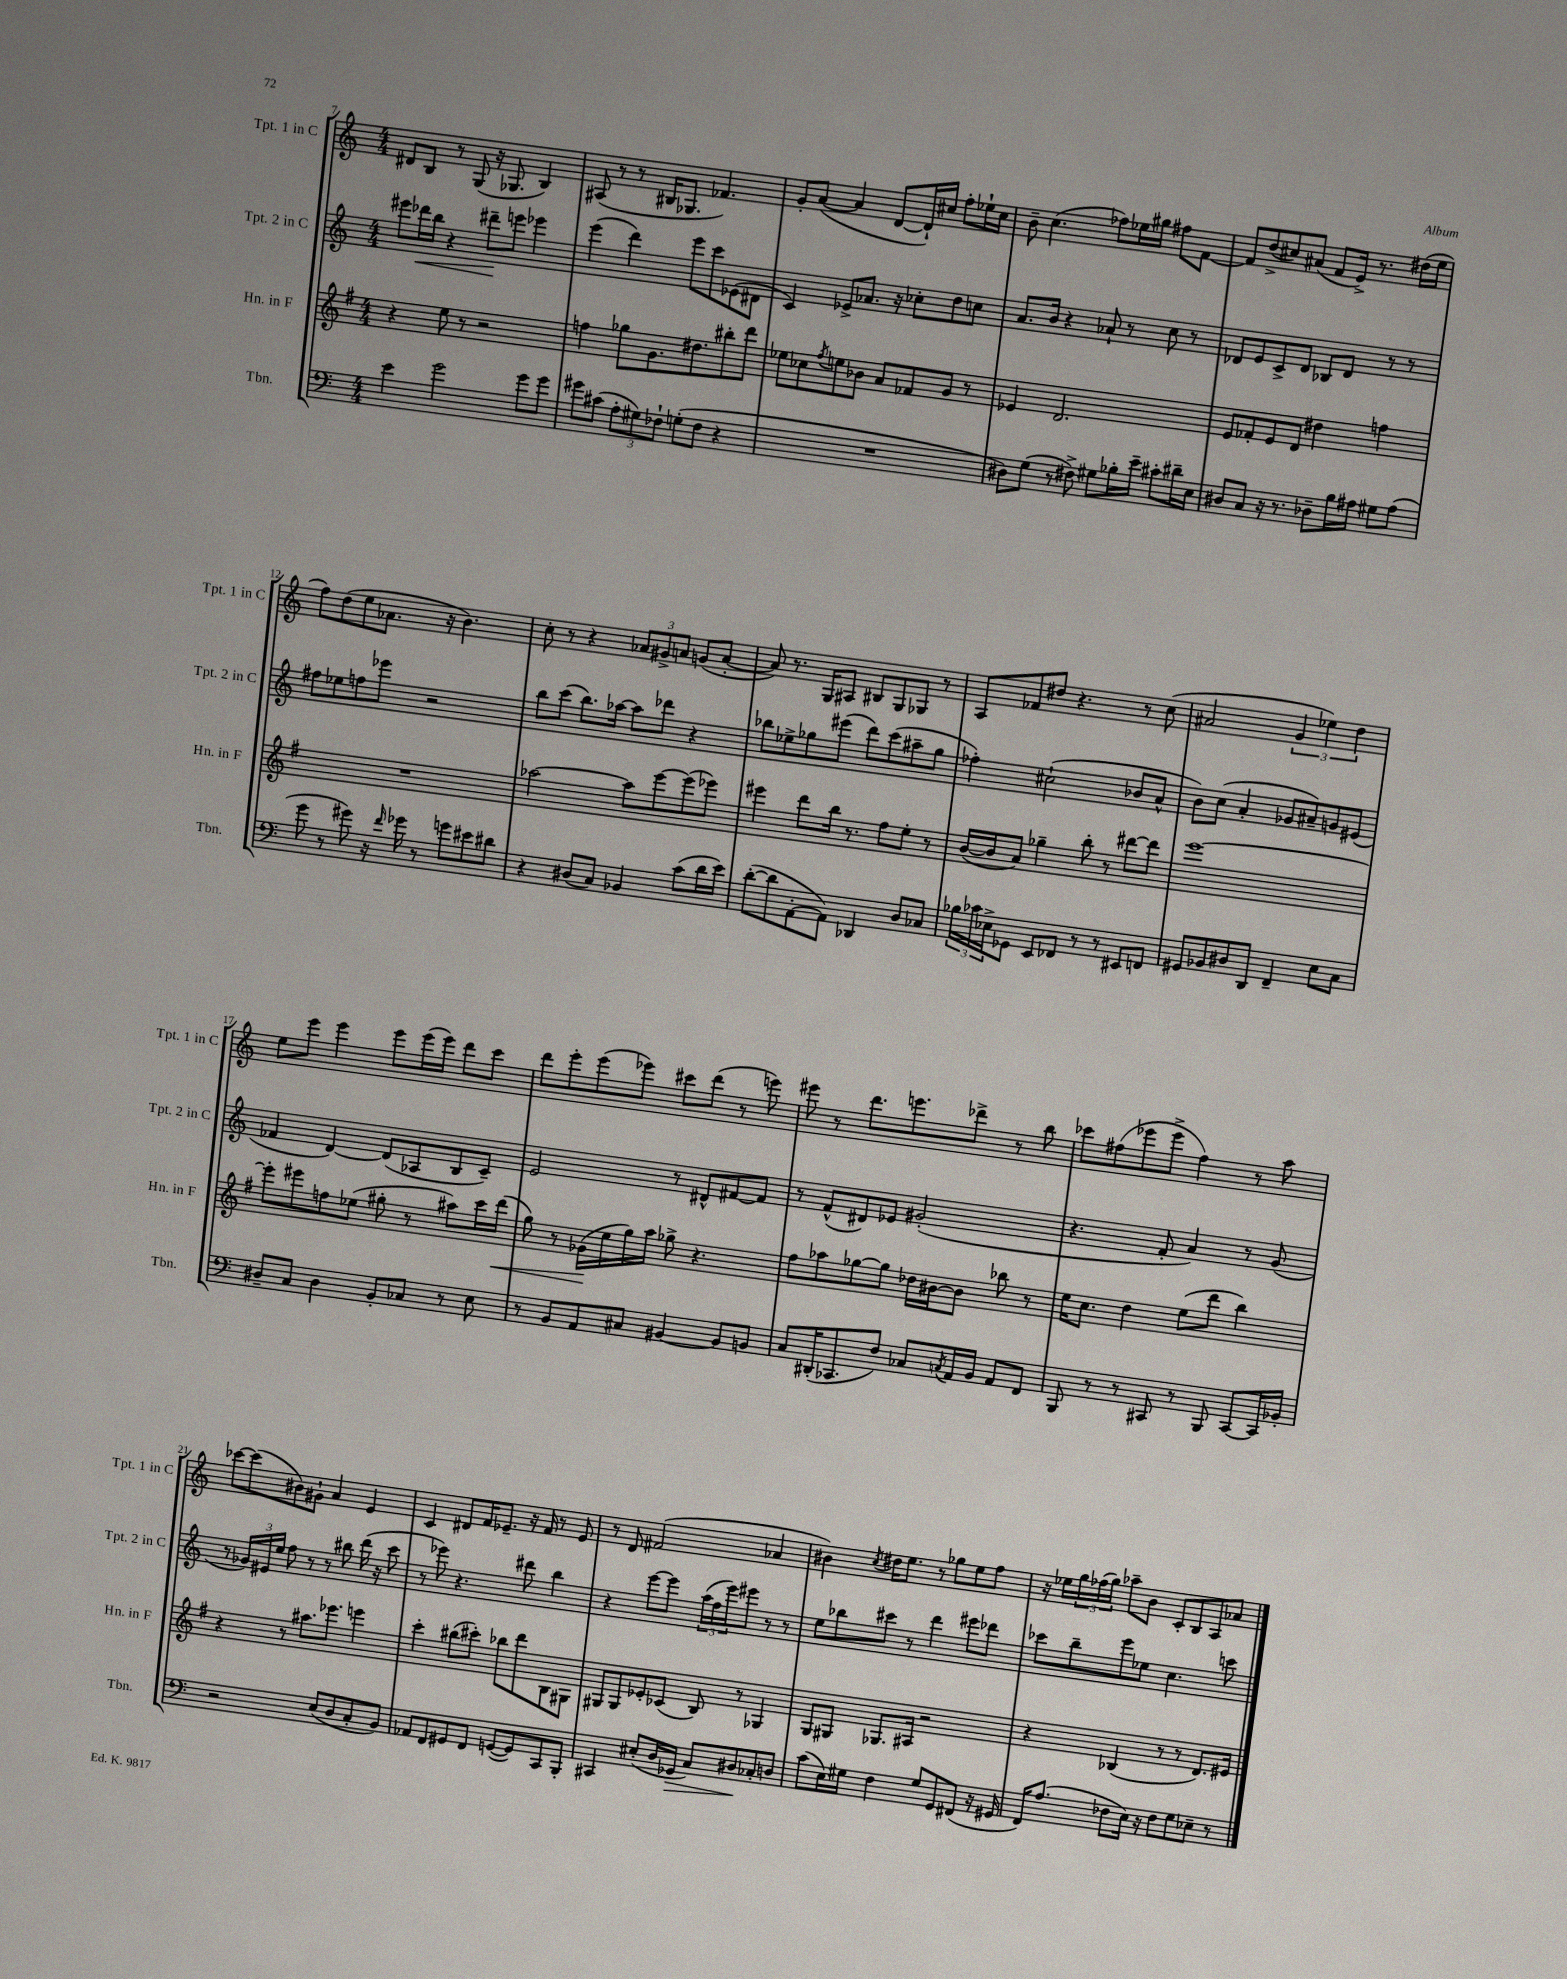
<<
\new StaffGroup <<
\new Staff = "s0" \with { instrumentName = "Tpt. 1 in C" shortInstrumentName = "Tpt. 1 in C" } {
    \clef treble \key c \major \numericTimeSignature \time 4/4
    dis'8 b8 r8 g8( r16 ges8. b4) |
    ais8( r8 r8 bis16 ges8. fes'4.) |
    g'8-. a'8~( a'4 d'8~ d'16-!) cis''16 f''8-. ees''16-! cis''16 |
    b'8-- c''4.( fes''8) ees''16 gis''16 fis''8 f'8~ |
    f'8 d''8->( cis''8) ais'8( f'8 e'16->) r8. dis''16( e''16 |
    f''8) d''8( e''8 aes'8. r16 b'4.) |
    c''8-. r8 r4 \tuplet 3/2 { aes'8 gis'8-> a'8 } g'8( a'8~-. |
    a'8) r8. g16 ais8 bis8 g8 ges8 r8 |
    a8 fes'8 dis''8 r4. r8 c''8( |
    ais'2 \tuplet 3/2 { g'4 ees''4) d''4 } |
    e''8 e'''8 e'''4 e'''8 e'''16( e'''16) d'''8 c'''8 |
    d'''8 e'''8-. e'''8( ees'''8) cis'''8 d'''8( r8 e'''8) |
    eis'''8 r8 d'''8. e'''8. des'''8-> r8 b''8 |
    ces'''8 fis''8( ees'''8 ees'''8-> fis''4) r8 a''8 |
    ces'''8~ ces'''8( bis'8) gis'8-! a'4 e'4 |
    c'4 dis'8 f'16 ees'8.-- r16 f'16 r8 ees'8 |
    r8 d'8 fis'2( aes'4 |
    bis'4) \acciaccatura { c''8 } dis''16 e''8. r8 ges''8 e''8 f''8 |
    r16 ees''16 \tuplet 3/2 { g''16 fes''16( g''16) } aes''8-- b'8 c'8-. b8 a8 aes'8 \bar "|." |
}
\new Staff = "s1" \with { instrumentName = "Tpt. 2 in C" shortInstrumentName = "Tpt. 2 in C" } {
    \clef treble \key c \major \numericTimeSignature \time 4/4
    eis'''8 des'''16\< b''16 r4 dis'''8--\! e'''8 ees'''4 |
    e'''4( d'''4) e'''8 c'''8 ees'8( dis'8 |
    c'4) ees'8-> aes'8. r16 ces''8-. d''8 c''8 |
    a'8. b'16 r4 aes'8-! r8 c''8 r8 |
    des'8 e'8 c'8-> des'8 bes8 des'8 r8 r8 |
    fis''8 ees''8 f''8 ees'''8 r2 |
    b''8 c'''8( b''8.) aes''16~ aes''8 des'''8 r4 |
    bes''8 ees''8-> ges''8 eis'''8( d'''8) c'''8( ais''8-- ges''8 |
    fes''4-.) cis''2-!( bes'8 a'8-^ |
    b'8) c''8( a'4-. ges'8 ais'8--) g'8 eis'8( |
    fes'4 d'4~) d'8( aes8 b8 c'8--) |
    e'2 r8 dis'8-^ fis'8~ fis'8 |
    r8 f'8-^( dis'8) ees'8 gis'2-.( |
    r4. f'8-. a'4) r8 g'8( |
    r8 \tuplet 3/2 { ges'16) eis'16 e''16 } f''8 r8 r8 bis''8 d'''16( r16 c'''8 |
    r8 ees'''8) r4. dis'''8 b''4 |
    r4 e'''8~ e'''8 \tuplet 3/2 { a''16( f''16 e'''16) } eis'''8 r8 r8 |
    e''8 bes''8 cis'''8 r8 d'''4 eis'''8 des'''8 |
    ces'''8 b''8-- e'''8 ees''8 c''4. c'''8 \bar "|." |
}
\new Staff = "s2" \with { instrumentName = "Hn. in F" shortInstrumentName = "Hn. in F" } {
    \clef treble \key g \major \numericTimeSignature \time 4/4
    r4 e''8 r8 r2 |
    f''4 ges''8 g'8. dis''8. bis''8-. d'''8 |
    ees''8 ces''8 \acciaccatura { fis''8 } e''8 bes'8 a'8 fes'8 g'8 r8 |
    ees'4 d'2. |
    e'8 fes'8-. e'8 d'8 dis''4 f''4 |
    R1 |
    aes''2~ aes''8 e'''8~ e'''8( ees'''8) |
    eis'''4 d'''8 b''16 r8. fis''8 e''8-. r8 |
    b'16~( b'16 a'8) ges''4-- b''8-. r8 dis'''8~ dis'''8 |
    e'''1~ |
    e'''8-. eis'''8 f''8 ees''8( gis''8-. r8 ais''8) c'''16 d'''16\<( |
    g''8) r8 ges'16\!( e''16 g''16) a''16 ges''8-> r4. |
    fis''8 aes''8 ges''8~ ges''8 des''16 bis'16~ bis'8 bes''8 r8 |
    e''16 c''8. d''4 e''8( d'''8 b''4) |
    r4 r8 ais''8. ees'''8. e'''4 |
    c'''4-. bis''8( cis'''8-.) bes''8 d'''8 b8 gis8 |
    gis8 gis8 ees'8-. ces'8( b8) r8 ges4 |
    g8 gis8 ges8. ais16 r2 |
    r4 bes4( r8 r8 d'8.) eis'16 \bar "|." |
}
\new Staff = "s3" \with { instrumentName = "Tbn." shortInstrumentName = "Tbn." } {
    \clef bass \key c \major \numericTimeSignature \time 4/4
    e'4 g'2 g'8 g'8 |
    gis'8 cis'8( \tuplet 3/2 { a8-. gis8) fes8-! } g8-.( fes8 r4 |
    R1 |
    dis8) g8( r8 fis8->) gis8 bes16-. e'16-- cis'8-. dis'16-- e16 |
    dis8 c8 r16 r8. des8-- b16 ais16 gis8 ais8( |
    g'8 r8 gis'8) r16 \grace { f'16 } ges'16 r8 g'8 eis'8 dis'8 |
    r4 dis8( c8) bes,4 c'8( d'16 e'16) |
    d'8~-.( d'8 a,8~-. a,8) des,4 d8 ces8 |
    \tuplet 3/2 { bes16 ces'16 ees16-> } ges,8 e,8 fes,8 r8 r8 eis,8 f,8 |
    gis,8 bes,8 dis8 d,8 f,4-- e8 c8 |
    dis8-- c8 dis4 b,8-. ces8 r8 e8 |
    r8 b,8 a,8 cis8 bis,4~ bis,8 b,8 |
    c8 dis,16-.( ces,8. f8) ces8 \acciaccatura { c8 } a,16 b,16 a,8 f,8 |
    b,,8 r8 r8 cis,8 r8 b,,8 cis,8~ cis,16 bes,16-. |
    r2 e8( d8 c8-. b,8) |
    aes,8 f,8 gis,8 f,8 g,8~( g,8) c,8 b,,8-. |
    cis,4 eis8-.( d16 ges,16\> c8) dis8\! ces8-. d8 |
    c'8( e16) gis16 f4 gis8 g,8 fis,8( r16 gis,16 |
    f,16) a8.( fes8 e16) r16 fes8 g8 ees8-- r8 \bar "|." |
}
>>
>>
\layout { \context { \Score currentBarNumber = #7 } }
